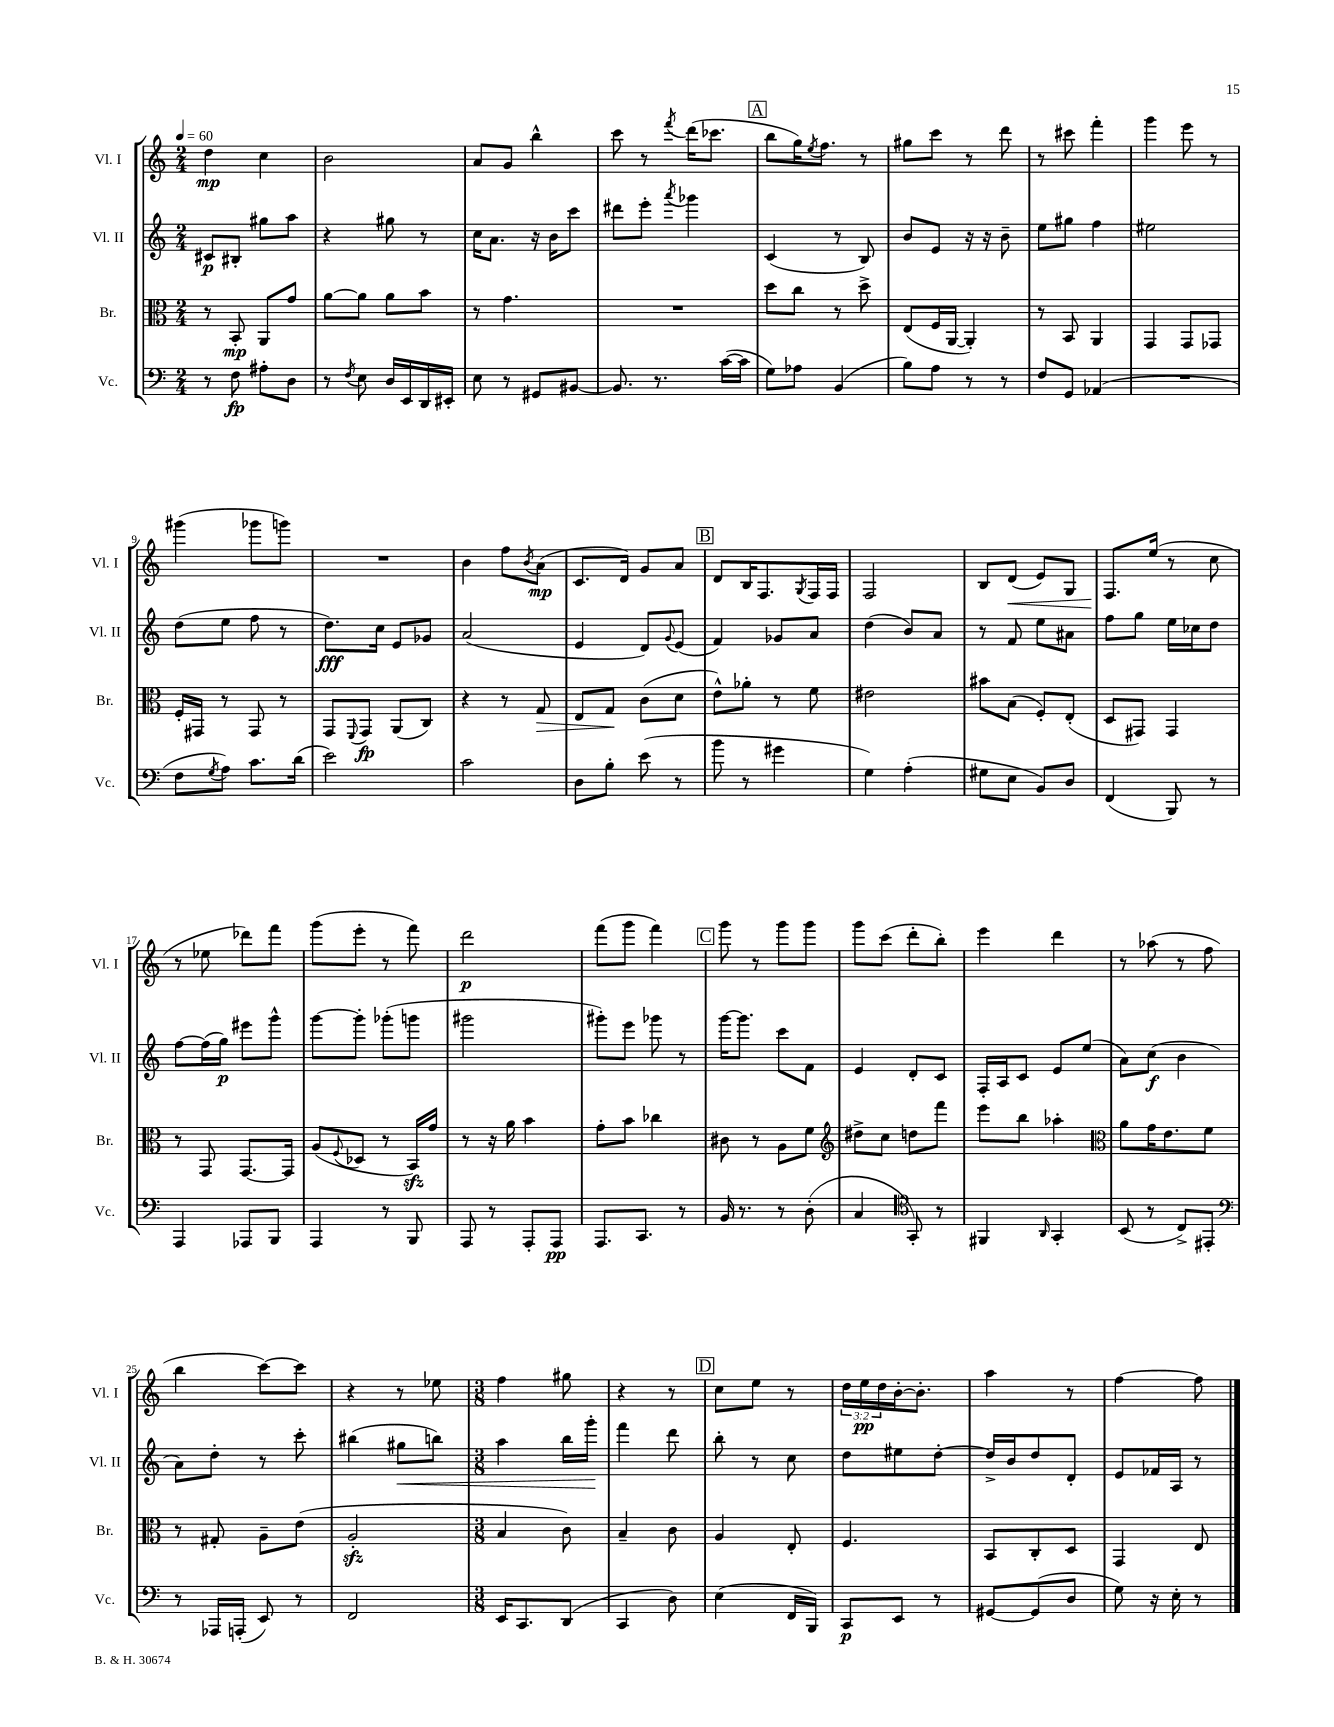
<<
\new StaffGroup <<
\new Staff = "s0" \with { instrumentName = "Vl. I" shortInstrumentName = "Vl. I" } {
    \clef treble \key c \major \numericTimeSignature \time 2/4 \override Staff.TupletNumber.text = #tuplet-number::calc-fraction-text \tempo 4 = 60
    d''4\mp c''4 |
    b'2 |
    a'8 g'8 b''4-^ |
    c'''8 r8 \acciaccatura { f'''8 } d'''16( ces'''8. |
    \mark \markup { \box "A" } b''8 g''16) \acciaccatura { e''8 } f''8. r8 |
    gis''8 c'''8 r8 d'''8 |
    r8 cis'''8 f'''4-. |
    g'''4 e'''8 r8 |
    gis'''4( ges'''8 g'''8) |
    R2 |
    b'4 f''8 \acciaccatura { b'8 } a'8\mp( |
    c'8. d'16) g'8 a'8 |
    \mark \markup { \box "B" } d'8 b16 f8. \acciaccatura { g8 } f16 f16 |
    f2 |
    b8 d'8\<( e'8) g8 |
    f8.\! e''16( r8 c''8 |
    r8 ees''8 des'''8) f'''8 |
    g'''8( e'''8-. r8 f'''8) |
    d'''2\p |
    f'''8( g'''8 f'''4) |
    \mark \markup { \box "C" } g'''8 r8 g'''8 g'''8 |
    g'''8 c'''8( d'''8-. b''8-.) |
    e'''4 d'''4 |
    r8 aes''8( r8 f''8 |
    b''4 c'''8~) c'''8 |
    r4 r8 ees''8 |
    \numericTimeSignature \time 3/8 f''4 gis''8 |
    r4 r8 |
    \mark \markup { \box "D" } c''8 e''8 r8 |
    \tuplet 3/2 { d''16 e''16\pp d''16 } b'16~-. b'8.-. |
    a''4 r8 |
    f''4~ f''8 \bar "|." |
}
\new Staff = "s1" \with { instrumentName = "Vl. II" shortInstrumentName = "Vl. II" } {
    \clef treble \key c \major \numericTimeSignature \time 2/4
    cis'8\p bis8-. gis''8 a''8 |
    r4 gis''8 r8 |
    c''16 a'8. r16 b'16 c'''8 |
    dis'''8 e'''8-. \acciaccatura { a'''8 } ges'''4 |
    \mark \markup { \box "A" } c'4( r8 b8) |
    b'8 e'8 r16 r16 b'8-- |
    e''8 gis''8 f''4 |
    eis''2 |
    d''8( e''8 f''8 r8 |
    d''8.\fff) c''16 e'8 ges'8 |
    a'2( |
    e'4 d'8) \appoggiatura { g'8 } e'8( |
    \mark \markup { \box "B" } f'4) ges'8 a'8 |
    d''4( b'8) a'8 |
    r8 f'8 e''8 ais'8 |
    f''8 g''8 e''16 ces''16 d''8 |
    f''8~ f''16( g''16\p) eis'''8 g'''8-^ |
    g'''8~ g'''8-. ges'''8-.( g'''8 |
    gis'''2 |
    gis'''8-.) e'''8 ges'''8 r8 |
    \mark \markup { \box "C" } g'''16~ g'''8. c'''8 f'8 |
    e'4 d'8-. c'8 |
    f16-. a16 c'8 e'8 e''8( |
    a'8) c''8\f( b'4 |
    a'8) d''8-. r8 c'''8-. |
    bis''4( gis''8\< b''8) |
    \numericTimeSignature \time 3/8 a''4 b''16 g'''16-.\! |
    f'''4 d'''8 |
    \mark \markup { \box "D" } b''8-. r8 c''8 |
    d''8 eis''8 d''8~-. |
    d''16-> b'16 d''8 d'8-. |
    e'8 fes'16 a16 r8 \bar "|." |
}
\new Staff = "s2" \with { instrumentName = "Br." shortInstrumentName = "Br." } {
    \clef alto \key c \major \numericTimeSignature \time 2/4
    r8 b,8-.\mp a,8 g'8 |
    a'8~ a'8 a'8 b'8 |
    r8 g'4. |
    R2 |
    \mark \markup { \box "A" } d''8 c''8 r8 d''8-> |
    e8( f16 a,16~ a,4-.) |
    r8 b,8 a,4 |
    g,4 g,8 ges,8 |
    f16-. gis,16 r8 gis,8 r8 |
    g,8 \appoggiatura { f,8 } g,8\fp a,8( c8) |
    r4 r8 g8\> |
    e8 g8\! c'8( d'8 |
    \mark \markup { \box "B" } e'8-^) aes'8-. r8 f'8 |
    eis'2 |
    bis'8 b8( f8-.) e8-.( |
    d8 gis,8) gis,4 |
    r8 g,8 g,8.~ g,16 |
    a8( \appoggiatura { f8 } des8 r8 b,16\sfz) g'16 |
    r8 r16 a'16 b'4 |
    g'8-. b'8 ces''4 |
    \mark \markup { \box "C" } cis'8 r8 a8 f'8 |
    \clef treble dis''8-> c''8 d''8 f'''8 |
    e'''8 b''8 aes''4-. |
    \clef alto a'8 g'16 e'8. f'8 |
    r8 gis8-. a8-- e'8( |
    a2-.\sfz |
    \numericTimeSignature \time 3/8 b4 c'8) |
    b4-- c'8 |
    \mark \markup { \box "D" } a4 e8-. |
    f4. |
    b,8 c8-. d8 |
    g,4 e8 \bar "|." |
}
\new Staff = "s3" \with { instrumentName = "Vc." shortInstrumentName = "Vc." } {
    \clef bass \key c \major \numericTimeSignature \time 2/4
    r8 f8\fp ais8-. d8 |
    r8 \acciaccatura { f8 } e8 d16 e,16 d,16 eis,16-. |
    e8 r8 gis,8 bis,8~ |
    bis,8. r8. c'16~( c'16 |
    \mark \markup { \box "A" } g8) aes8 b,4( |
    b8) a8 r8 r8 |
    f8 g,8 aes,4( |
    R2 |
    f8 \acciaccatura { g8 } a8) c'8. d'16( |
    e'2) |
    c'2 |
    d8 b8-. e'8( r8 |
    \mark \markup { \box "B" } b'8 r8 gis'4 |
    g4) a4-.( |
    gis8 e8 b,8) d8 |
    f,4( b,,8) r8 |
    a,,4 aes,,8 b,,8 |
    a,,4 r8 b,,8 |
    a,,8 r8 a,,8-. a,,8\pp |
    a,,8. c,8. r8 |
    \mark \markup { \box "C" } b,16 r8. r8 d8-.( |
    c4 \clef tenor g,8-.) r8 |
    fis,4 \grace { a,16 } g,4-. |
    b,8( r8 c8->) eis,8-. |
    \clef bass r8 aes,,16 a,,16-.( e,8) r8 |
    f,2 |
    \numericTimeSignature \time 3/8 e,16 c,8. d,8( |
    c,4 d8) |
    \mark \markup { \box "D" } e4( f,16 b,,16) |
    c,8\p e,8 r8 |
    gis,8~ gis,8( d8 |
    g8) r16 e16-. r8 \bar "|." |
}
>>
>>
